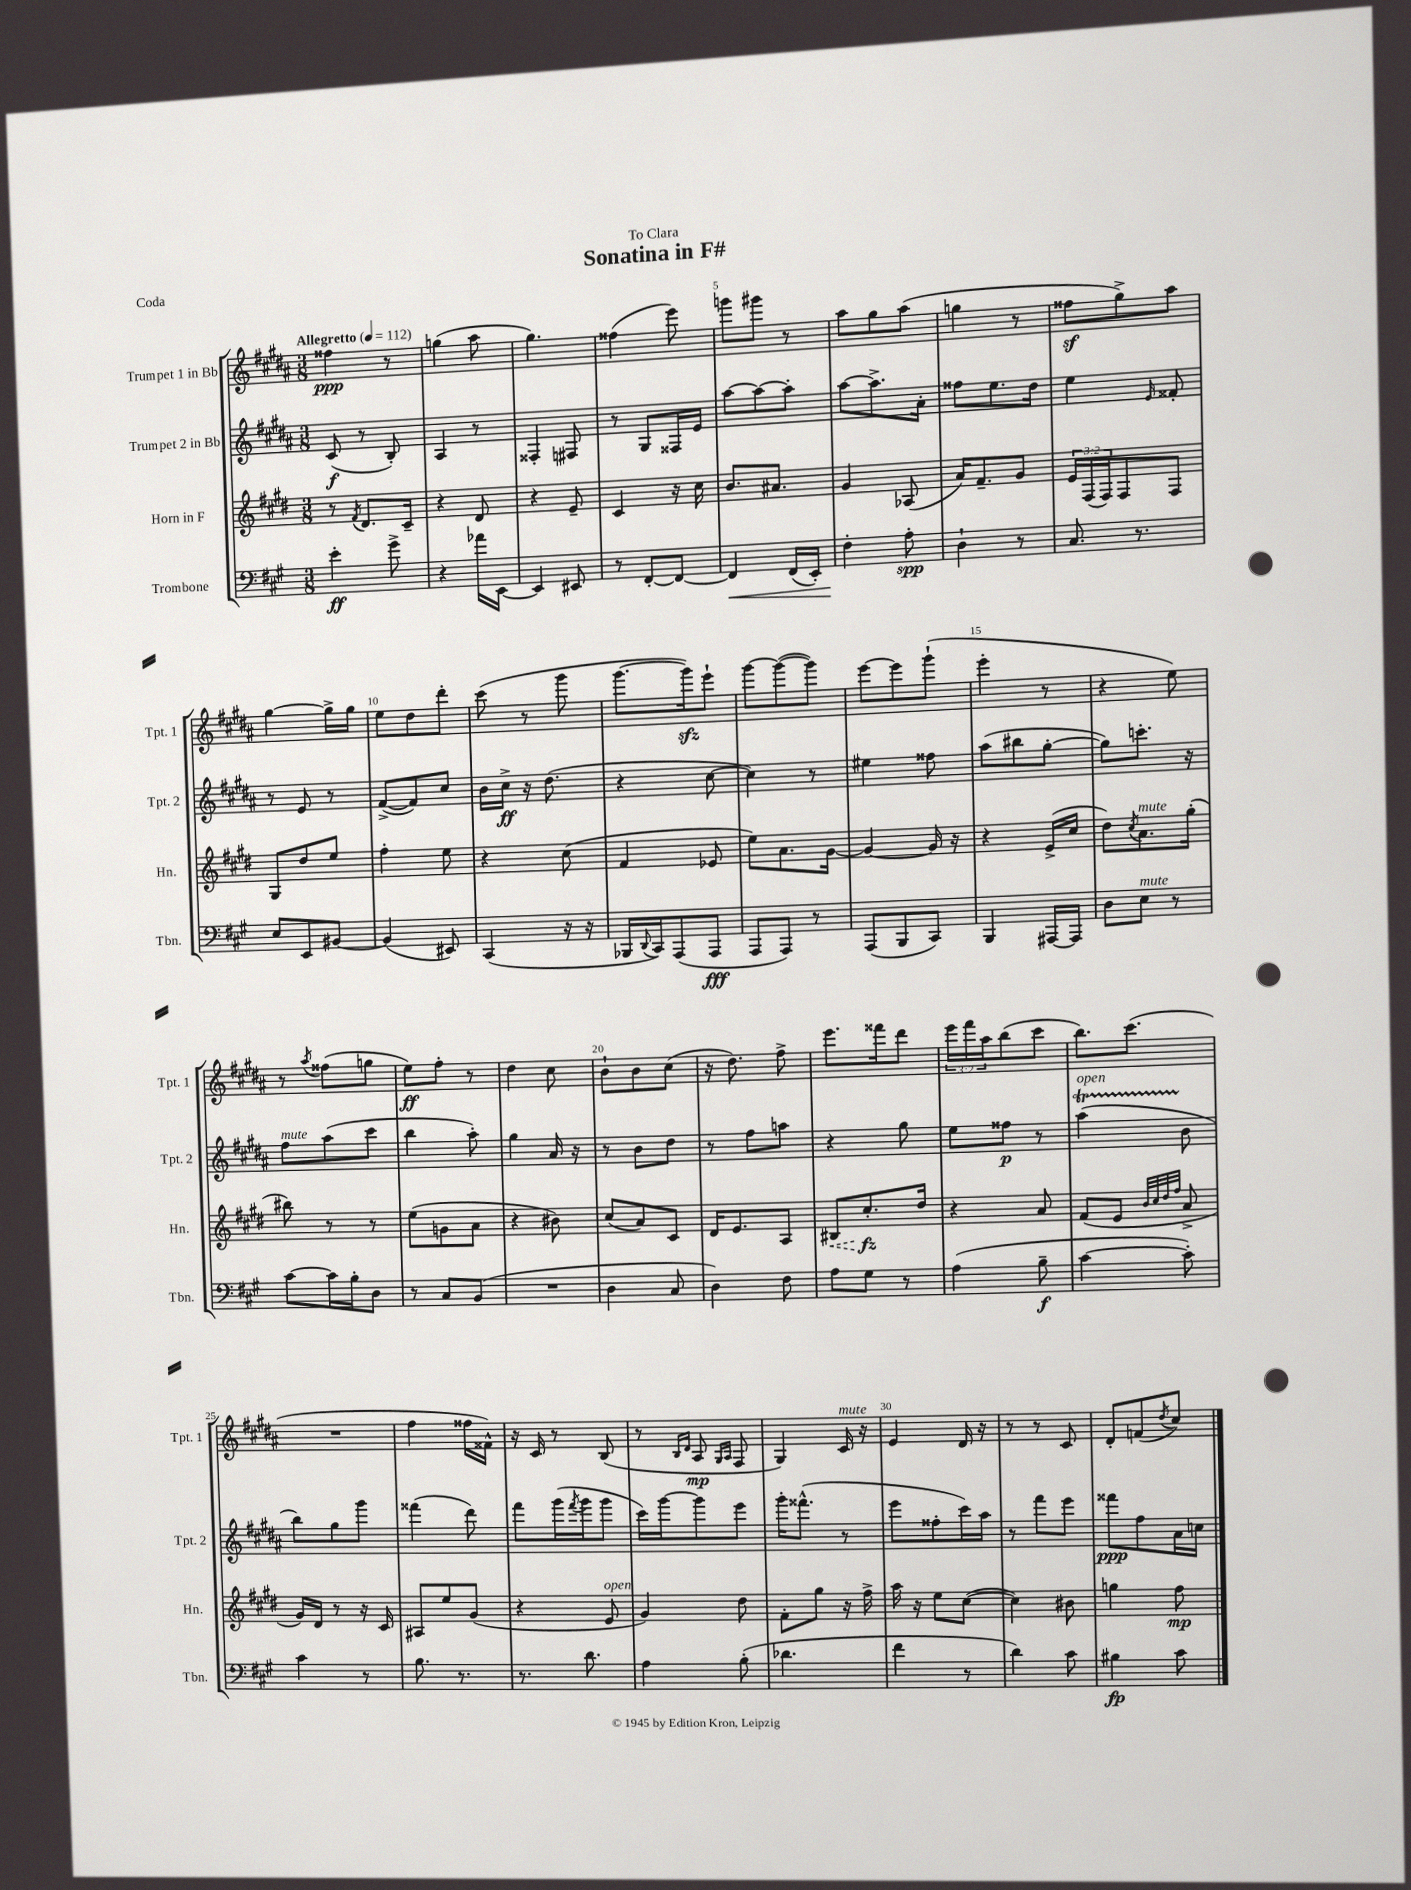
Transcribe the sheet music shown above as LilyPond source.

\header { title = "Sonatina in F#" dedication = "To Clara" piece = "Coda" }
<<
\new StaffGroup <<
\new Staff = "s0" \with { instrumentName = "Trumpet 1 in Bb" shortInstrumentName = "Tpt. 1" } {
    \clef treble \key b \major \numericTimeSignature \time 3/8 \override Staff.TupletNumber.text = #tuplet-number::calc-fraction-text \tempo "Allegretto" 4 = 112
    fisis''4\ppp r8 |
    g''4( ais''8 |
    gis''4.) |
    fisis''4( e'''8) |
    g'''8 gis'''8 r8 |
    ais''8 gis''8 ais''8( |
    g''4 r8 |
    fisis''8\sf gis''8->) ais''8 |
    gis''4~ gis''16-> gis''16 |
    e''8 dis''8 dis'''8-. |
    cis'''8( r8 gis'''8 |
    gis'''8.~ gis'''16\sfz) e'''8-! |
    gis'''8~ gis'''8~( gis'''8) |
    e'''8~ e'''8 gis'''8-!( |
    e'''4-. r8 |
    r4 e''8) |
    r8 \acciaccatura { ais''8 } fisis''8( g''8 |
    e''8\ff) fis''8-. r8 |
    dis''4 cis''8 |
    b'8-! b'8 cis''8( |
    r16 dis''8.) fis''8-> |
    e'''8. fisis'''16 dis'''8 |
    \tuplet 3/2 { e'''16 fis'''16 ais''16 } b''8( cis'''8 |
    b''8.) cis'''8.( |
    R4. |
    fis''4 fisis''16 fisis'16-^) |
    r16 cis'16 r8 b8( |
    r8 \grace { b16 dis'16 } ais8\mp \grace { gis16 ais16 } fis8 |
    gis4) cis'16^\markup { \italic "mute" } r16 |
    e'4 dis'16 r16 |
    r8 r8 cis'8 |
    dis'8-. f'8( \acciaccatura { dis''8 } cis''8) \bar "|." |
}
\new Staff = "s1" \with { instrumentName = "Trumpet 2 in Bb" shortInstrumentName = "Tpt. 2" } {
    \clef treble \key b \major \numericTimeSignature \time 3/8
    cis'8\f( r8 b8-.) |
    ais4 r8 |
    fisis4-. fis8 |
    r8 gis8 fisis16 e'16 |
    ais''8~ ais''8~ ais''8-. |
    ais''8~ ais''8.-> ais'16-. |
    fisis''8 e''8. dis''16 |
    e''4 \grace { e'16 } fisis'8-. |
    r8 e'8 r8 |
    fis'8~->( fis'8) cis''8 |
    b'16 cis''16->\ff r16 dis''8.( |
    r4 cis''8~ |
    cis''4) r8 |
    eis''4 fisis''8 |
    ais''8( bis''8 gis''8~-. |
    gis''8) c'''8.-. r16 |
    fis''8^\markup { \italic "mute" } ais''8( cis'''8 |
    b''4 ais''8-.) |
    gis''4 ais'16 r16 |
    r8 b'8 dis''8 |
    r8 fis''8 a''8 |
    r4 gis''8 |
    e''8 fisis''8\p r8 |
    ais''4\startTrillSpan^\markup { \italic "open" }( b'8\stopTrillSpan |
    b''8) gis''8 gis'''8 |
    fisis'''4( dis'''8) |
    fis'''8 gis'''16( \acciaccatura { fis'''8 } gis'''16 gis'''8 |
    cis'''16) gis'''16~ gis'''8 e'''8 |
    gis'''16-. fisis'''8.-^( r8 |
    e'''8 fisis''8-. cis'''16) ais''16 |
    r8 fis'''8 e'''8 |
    fisis'''8\ppp fis''8 ais'16 c''16 \bar "|." |
}
\new Staff = "s2" \with { instrumentName = "Horn in F" shortInstrumentName = "Hn." } {
    \clef treble \key e \major \numericTimeSignature \time 3/8 \override Staff.TupletNumber.text = #tuplet-number::calc-fraction-text
    r8 \acciaccatura { fis'8 } dis'8. cis'16-- |
    r4 dis'8 |
    r4 e'8-- |
    cis'4 r16 cis''16 |
    b'8. ais'8. |
    gis'4 aes8( |
    a'16) fis'8.-- gis'8 |
    \tuplet 3/2 { e'16 fis16( fis16) } fis8 fis8 |
    gis8 dis''8 e''8 |
    fis''4-. e''8 |
    r4 cis''8( |
    fis'4 ees'8 |
    e''8) a'8. gis'16~ |
    gis'4~ gis'16 r16 |
    r4 e'16->( cis''16 |
    dis''8) \acciaccatura { cis''8 } a'8.^\markup { \italic "mute" } gis''16-.( |
    bis''8) r8 r8 |
    e''8( g'8 a'8 |
    r4 bis'8) |
    cis''8( a'8) cis'8 |
    dis'16 e'8. a8 |
    \once \override Hairpin.style = #'dashed-line bis8\< cis''8.-.\fz\! dis''16 |
    r4 a'8 |
    fis'8( e'8 \grace { b'32 cis''32 dis''32 fis''32 } a'8-> |
    gis'16) dis'16 r8 r16 cis'16 |
    ais8 e''8 gis'8( |
    r4 e'8^\markup { \italic "open" } |
    gis'4) dis''8 |
    fis'8-. gis''8 r16 fis''16-> |
    a''16 r16 e''8 cis''8~( |
    cis''4) bis'8 |
    g''4 fis''8\mp \bar "|." |
}
\new Staff = "s3" \with { instrumentName = "Trombone" shortInstrumentName = "Tbn." } {
    \clef bass \key a \major \numericTimeSignature \time 3/8
    e'4-.\ff gis'8-> |
    r4 aes'16 e,16~ |
    e,4 eis,8 |
    r8 fis,8~-. fis,8~ |
    fis,4\< fis,16( e,16-.) |
    fis4-.\! a8-.\spp |
    d4-! r8 |
    cis8. r8. |
    e8 e,8 bis,8~ |
    bis,4( eis,8) |
    cis,4( r16 r16 |
    bes,,16 \appoggiatura { d,8 } cis,16) a,,8( a,,8\fff |
    a,,8 a,,8) r8 |
    a,,8( b,,8 cis,8) |
    b,,4 ais,,16~ ais,,16 |
    d8 e8^\markup { \italic "mute" } r8 |
    cis'8~ cis'16 b16-. d8 |
    r8 cis8 b,8( |
    R4. |
    d4 cis8 |
    d4) fis8 |
    a8 gis8 r8 |
    a4( b8--\f |
    cis'4~ cis'8-.) |
    cis'4 r8 |
    b8. r8. |
    r8. d'8. |
    a4 b8-.( |
    des'4. |
    fis'4 r8 |
    d'4) cis'8 |
    bis4\fp cis'8 \bar "|." |
}
>>
>>
\layout { \context { \Score \override BarNumber.break-visibility = ##(#f #t #t) barNumberVisibility = #(every-nth-bar-number-visible 5) } }
